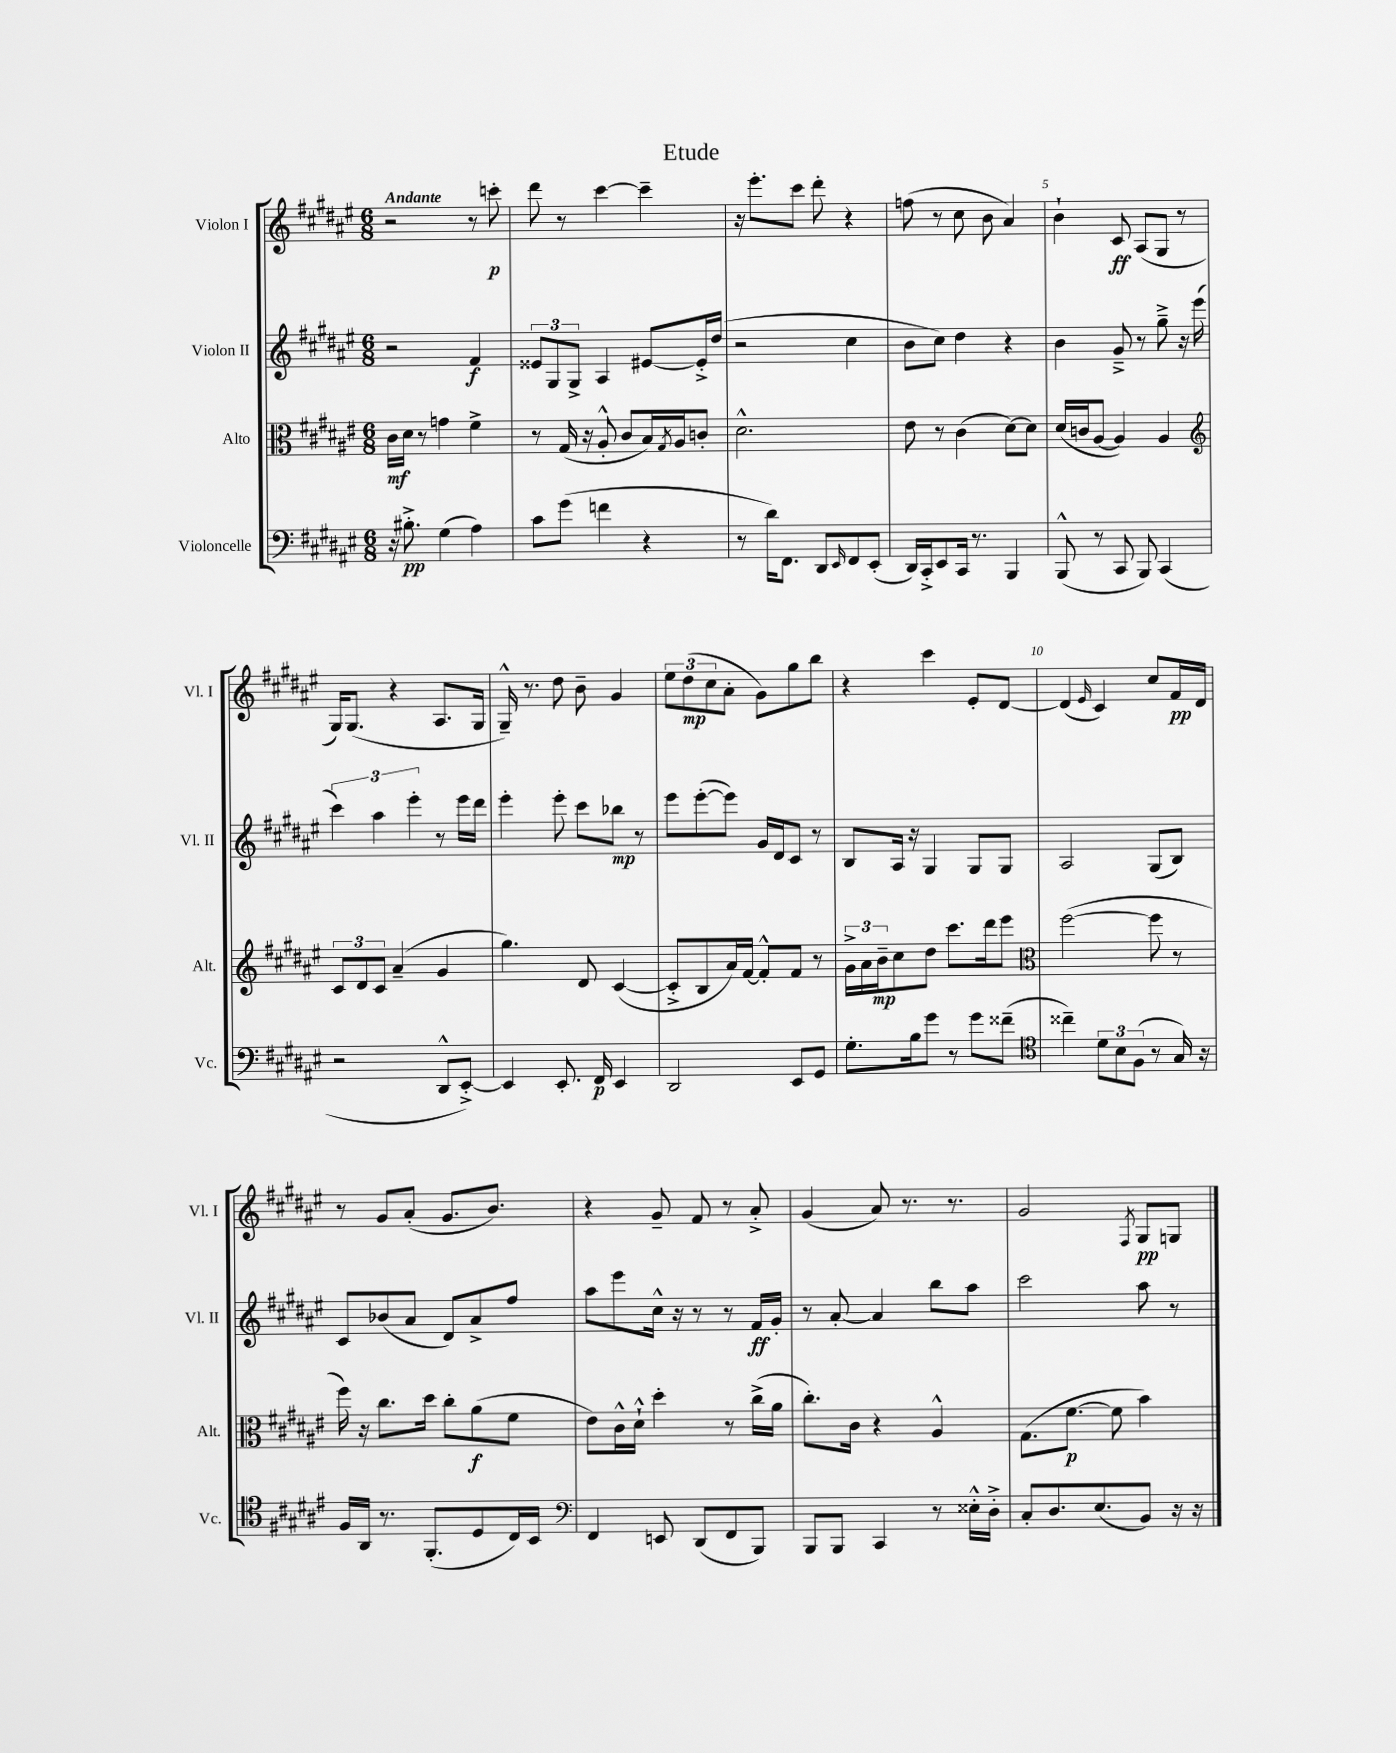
\header { title = "Etude" }
<<
\new StaffGroup <<
\new Staff = "s0" \with { instrumentName = "Violon I" shortInstrumentName = "Vl. I" } {
    \clef treble \key fis \major \numericTimeSignature \time 6/8 \tempo "Andante"
    r2 r8 c'''8-.\p |
    dis'''8 r8 cis'''4~ cis'''4-- |
    r16 eis'''8.-. cis'''8 dis'''8-. r4 |
    f''8( r8 cis''8 b'8 ais'4) |
    b'4-! cis'8\ff ais8( gis8 r8 |
    gis16) gis8.( r4 ais8. gis16 |
    gis16---^) r8. dis''8 b'8-- gis'4 |
    \tuplet 3/2 { eis''8 dis''8\mp( cis''8 } ais'8-. gis'8) gis''8 b''8 |
    r4 cis'''4 eis'8-. dis'8~ |
    dis'4( \grace { eis'16 } cis'4) cis''8 fis'16\pp dis'16 |
    r8 gis'8 ais'8-.( gis'8. b'8.) |
    r4 gis'8-- fis'8 r8 ais'8-.-> |
    gis'4( ais'8) r8. r8. |
    gis'2 \acciaccatura { fis8 } gis8\pp g8 \bar "|." |
}
\new Staff = "s1" \with { instrumentName = "Violon II" shortInstrumentName = "Vl. II" } {
    \clef treble \key fis \major \numericTimeSignature \time 6/8
    r2 fis'4\f |
    \tuplet 3/2 { eisis'8 gis8 gis8-> } ais4 eis'8~ eis'16-.-> dis''16( |
    r2 cis''4 |
    b'8 cis''8) dis''4 r4 |
    b'4 gis'8---> r8 gis''8---> r16 eis'''16( |
    \tuplet 3/2 { cis'''4) ais''4 eis'''4-. } r8 eis'''16 dis'''16 |
    eis'''4-. eis'''8-. cis'''8 bes''8\mp r8 |
    eis'''8 eis'''8~-.( eis'''8) gis'16 dis'16 cis'8 r8 |
    b8 ais16 r16 gis4 gis8 gis8 |
    ais2 gis8( b8) |
    cis'8 bes'8( ais'8 dis'8) ais'8-> fis''8 |
    ais''8 eis'''8 cis''16-^ r16 r8 r8 fis'16\ff gis'16-. |
    r8 ais'8~-. ais'4 b''8 ais''8 |
    cis'''2 ais''8 r8 \bar "|." |
}
\new Staff = "s2" \with { instrumentName = "Alto" shortInstrumentName = "Alt." } {
    \clef alto \key fis \major \numericTimeSignature \time 6/8
    cis'16\mf dis'16 r8 g'4 fis'4-> |
    r8 gis16( r16 ais8-.-^ cis'8 b16) \acciaccatura { gis8 } ais16 c'8-. |
    dis'2.-^ |
    eis'8 r8 cis'4( dis'8~) dis'8 |
    dis'16( c'16 ais8~ ais4) ais4 |
    \clef treble \tuplet 3/2 { cis'8 dis'8 cis'8 } ais'4--( gis'4 |
    gis''4.) dis'8 cis'4~( |
    cis'8-.-> b8 ais'16) fis'16~ fis'8-.-^ fis'8 r8 |
    \tuplet 3/2 { gis'16-> ais'16 b'16--\mp } cis''8 dis''8 cis'''8. dis'''16 eis'''8 |
    \clef alto fis''2~( fis''8 r8 |
    fis''16) r16 cis''8. dis''16 cis''8-. ais'8\f( fis'8 |
    eis'8) cis'16-^ dis'16-!-^ dis''4-. r8 cis''16->( ais'16 |
    cis''8.-.) cis'16 r4 ais4-^ |
    gis8.( fis'8.~\p fis'8 b'4) \bar "|." |
}
\new Staff = "s3" \with { instrumentName = "Violoncelle" shortInstrumentName = "Vc." } {
    \clef bass \key fis \major \numericTimeSignature \time 6/8
    r16 bis8.-.->\pp gis4( ais4) |
    cis'8 gis'8( f'4 r4 |
    r8 dis'16) fis,8. dis,8 \grace { eis,16 } fis,8 eis,8-.( |
    dis,16) cis,16-.-> eis,8 cis,16 r8. b,,4 |
    b,,8-^( r8 cis,8 b,,8) cis,4( |
    r2 dis,8-^ eis,8~-.->) |
    eis,4 eis,8.-. fis,16\p eis,4 |
    dis,2 eis,8 gis,8 |
    gis8.-. b16 gis'8 r8 gis'8 fisis'8--( |
    \clef tenor cisis''4--) \tuplet 3/2 { dis'8 b8 fis8( } r8 gis16) r16 |
    fis16 ais,16 r8. fis,8.-.( dis8 cis16) b,16 |
    \clef bass fis,4 e,8 dis,8( fis,8 b,,8) |
    b,,8 b,,8 cis,4 r8 eisis16-.-^ dis16-.-> |
    cis8-. dis8. eis8.( b,8) r16 r16 \bar "|." |
}
>>
>>
\layout { \context { \Score \override BarNumber.break-visibility = ##(#f #t #t) barNumberVisibility = #(every-nth-bar-number-visible 5) } }
